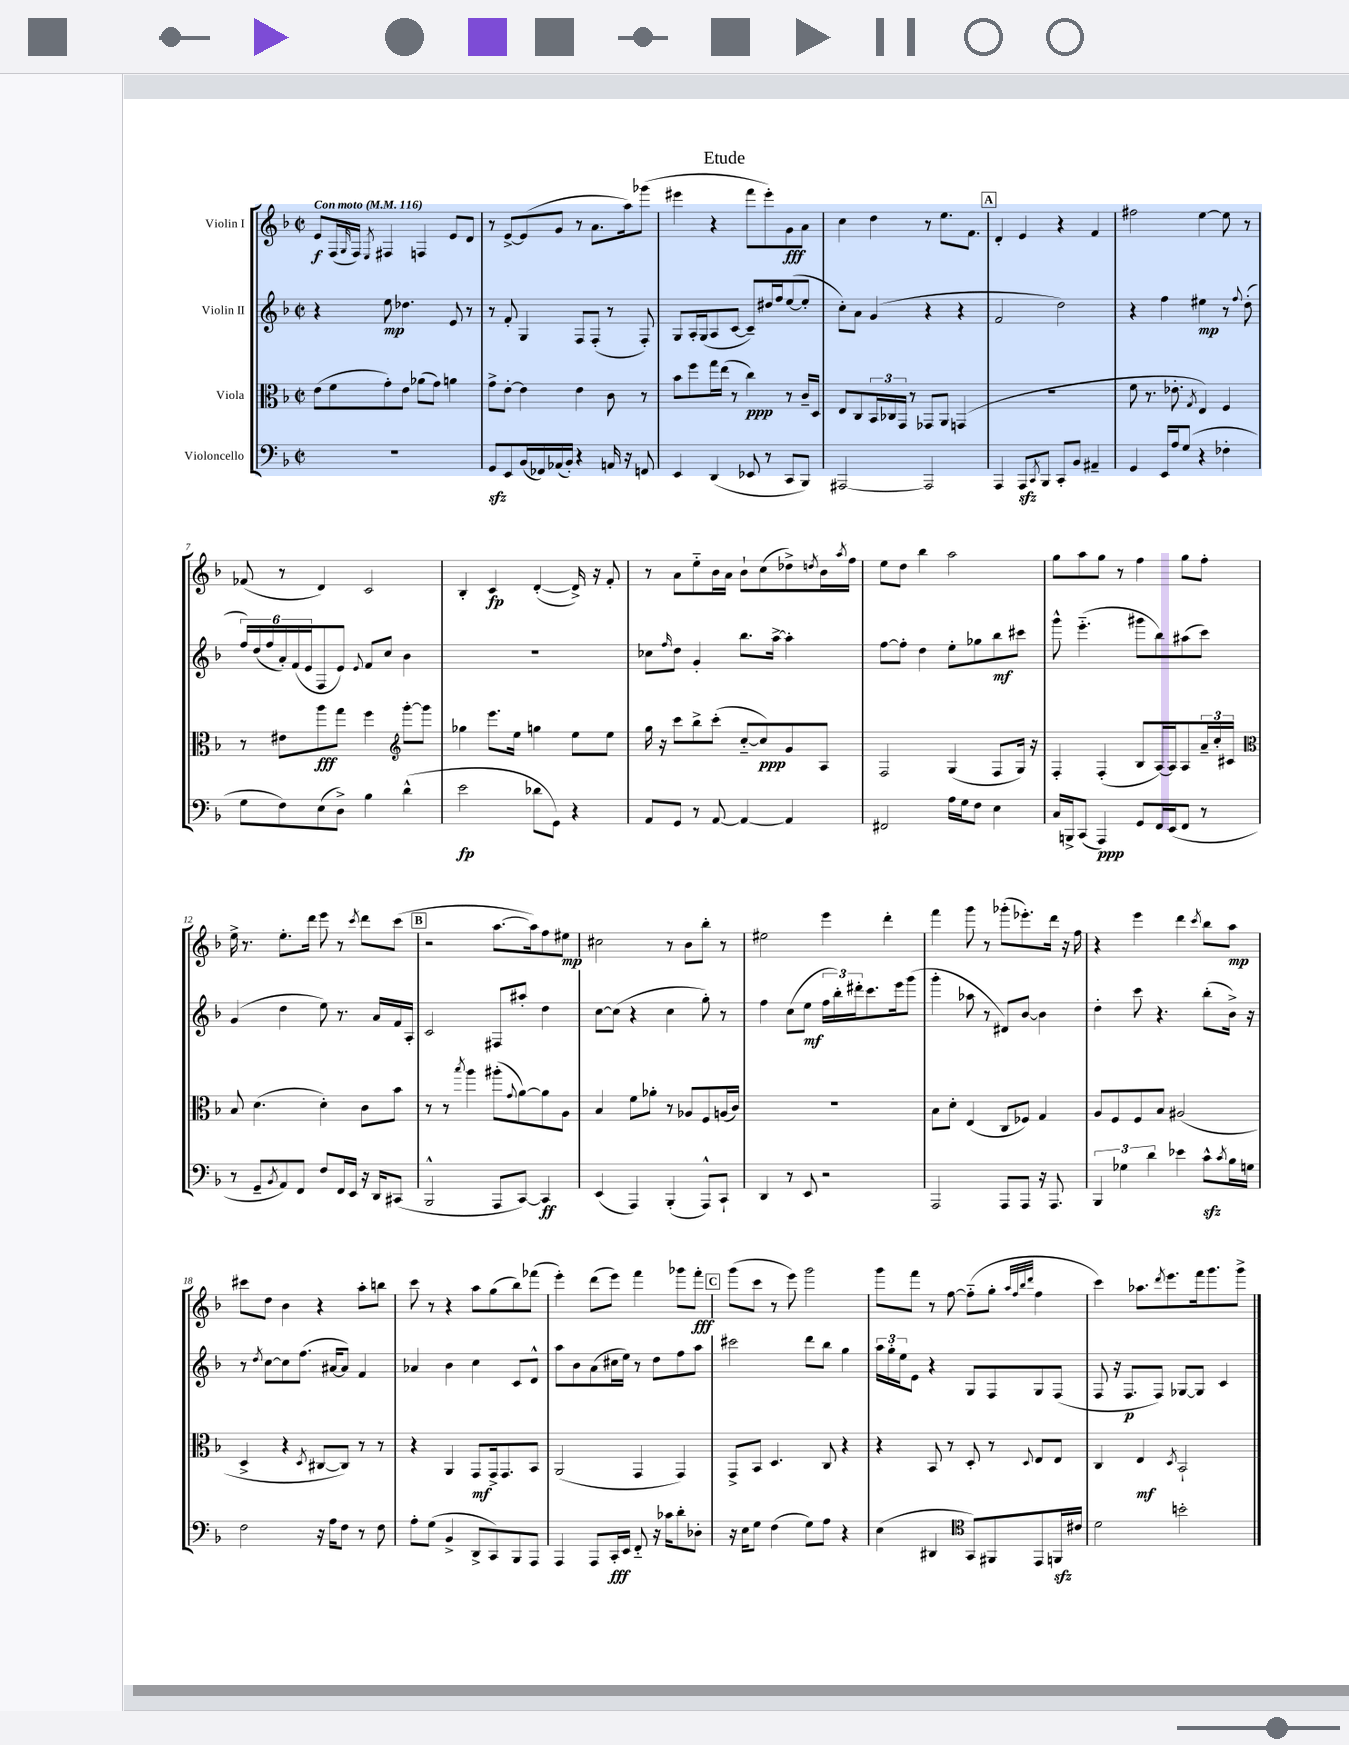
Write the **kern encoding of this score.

**kern	**kern	**kern	**kern
*staff4	*staff3	*staff2	*staff1
*clefF4	*clefC3	*clefG2	*clefG2
*k[b-]	*k[b-]	*k[b-]	*k[b-]
*M2/2	*M2/2	*M2/2	*M2/2
*met(c|)	*met(c|)	*met(c|)	*met(c|)
*MM116	*MM116	*MM116	*MM116
1r	(8e\L	4r	8e/L
.	8f\	.	(16F/L
.	.	.	16qqG/
.	.	.	16F/JJ)
.	.	.	8qE/
.	8g'\)	8ee\	4F#/
.	8e\J	4.dd-\	.
.	(8a-\L	.	4F/
.	8g\J)	.	.
.	4a\	8e/	8e/L
.	.	8r	8d/J
=	=	=	=
8GG/L	8g^\L	8r	8r
8EE/	[8e'\J	8f'/	[8e^/L
(16BB-/L	4e\]	4G/	(8e/]
16FF-/)	.	.	.
(16AA-/	.	.	8g/J
16BB-'/JJ)	.	.	.
4r	4e\	8F/L	8r
.	.	(8F'/J	8.a\L
16AA/	8c\	8r	.
16r	.	.	16aa\k)
8FF/	8r	8F'/)	(8ggg-\J
=	=	=	=
4EE/	8b-\L	8G/L	4eee#\
.	8ff\	16A'/L	.
.	.	(16G/J	.
(4DD/	16gg\L	8A/	4r
.	(16ee\JJ	.	.
.	8r	[8c/J	.
8EE-/	4cc\)	8c~/]L)	8fff\L
8r	.	16dd#/L	8eee#'\)
.	.	16ff/J	.
8CC/L	8r	([8ee/	8g\
8BBB-/J)	16c~/LL	8ee'/]J	8a\J
.	16D/JJ	.	.
=	=	=	=
[2AAA#/	8E/L	8cc'\L)	4cc\
.	8C/	8a\J	.
.	24BB-/L	(4g/	4dd\
.	24C-/	.	.
.	24GG/JJ	.	.
.	8r	.	.
2AAA#/]	8GG-/L	4r	8r
.	8AA/J	.	8.ee\L
.	(4GG/	4r	.
.	.	.	8.f\J
=	=	=	=
4AAA/	1r	2f/	4d'/
8AAA/L	.	.	4e/
8qCC/	.	.	.
8BBB-/J	.	.	.
8CC'/L	.	2dd\)	4r
8BB-/J	.	.	.
4AA#~/	.	.	4f/
=	=	=	=
4GG/	8f\	4r	2ff#\
.	8.r	.	.
16EE/LL	.	4ff\	.
16A/J	8.e-'\	.	.
(8G/J	.	.	.
.	8qG/	.	.
4r	4E/)	4ee#\	[4ee\
4F-'\	4F/	8r	8ee\]
.	.	8qqff/	.
.	.	(8dd'\	8r
=	=	=	=
8G\L	8r	24ff/LL)	(8f-/
.	.	(24dd/	.
.	.	24ff/	.
8F\)	8e#\L	24a'/)	8r
.	.	(24f/	.
.	.	24e/J	.
(8E\	8aa\	8F/	4d/)
8D^\J)	8gg\J	8e/J)	.
.	.	8qqe/	.
4B-\	4ff\	8f/L	2c/
.	.	8cc/J	.
*	*clefG2	*	*
(4d^^\	[8ggg'\L	4b-\	.
.	8ggg\]J	.	.
=	=	=	=
2e\	4gg-\	1r	4B-'/
.	8.eee\L	.	4c/
.	16ee\Jk	.	.
8d-\L	4gg\	.	([4d'/
8GG\J)	.	.	.
4r	8ee\L	.	16d^/])
.	.	.	16r
.	8ee\J	.	8f'/
=	=	=	=
8AA/L	16gg\	8cc-\L	8r
.	16r	.	.
.	.	16qqff/	.
8GG/J	8ccc\L	8dd\J	8a\L
8r	8bb-^\	4g'/	8ee'~\
[8AA/	(8ccc'\J	.	16b-\L
.	.	.	16a\JJ
4AA/_	[8cc'~/L	8.bb-\L	8b-`\L
.	8cc/])	.	(8cc\
.	.	[16aa^\Jk	.
4AA/]	8g/	4aa'\]	8dd-^\)
.	.	.	8qdd/
.	8A/J	.	16b-\L
.	.	.	8qaa/
.	.	.	16ff\JJ
=	=	=	=
2FF#/	2F/	[8ff\L	8ee\L
.	.	8ff'\]J	8dd\J
.	.	4dd\	4bb-\
16A\LL	(4G/	8ee'\L	2aa\
16G\J	.	.	.
8F\J	.	8gg-\	.
4E\	8F/L	8bb-\	.
.	16G/Jk)	8ccc#\J	.
.	16r	.	.
=	=	=	=
16C/LL	4F'/	8ggg^^\	8gg\L
16BBB^/J	.	.	.
(8CC/J	.	(4.eee'~\	8aa\
4AAA/)	(4F'/	.	8gg\J
.	.	.	8r
8GG/L	8B-/L	8ggg#\L	4ff\
16FF/L	[16A/L)	8bb-\)	.
(16EE/J	16A/]J	.	.
8FF/J	8A/	(8aa#\	8gg\L
8r	24a~/L	8ccc\J)	8ff'\J
.	24cc'/	.	.
.	24c#/JJ	.	.
=	=	=	=
*	*clefC3	*	*
8r	8B-/	(4g/	16ee^\
.	.	.	8.r
8GG~/L	(4.d\	.	.
8qBB-/	.	.	.
8AA/)	.	4dd\	8.ee'\L
8FF/J	.	.	.
.	.	.	16ddd\Jk
8F/L	4d'\)	8ee\)	8eee\
16FF/L	.	8.r	8r
16EE/JJ	.	.	.
.	.	.	8qccc/
16r	8c\L	.	8ddd\L
16DD/LK	.	16a/LL	.
(8CC#/J	8b-\J	16f/	(8ccc\J
.	.	16A'/JJ	.
=	=	=	=
2BBB-^^/	8r	2c/	2r
.	8r	.	.
.	8qbb-/	.	.
.	4aa\	.	.
8AAA/L	(8aa#'\L	8F#/L	[8.aa\L
.	8qqg/	.	.
[8CC/J)	[8a\)	8aa#'/J	.
.	.	.	16aa\]k)
4CC/]	8a\]	4dd\	8ff\
.	8A\J	.	8ee#\J
=	=	=	=
(4EE/	4B-/	[8cc\L	2cc#\
.	.	(8cc\]J	.
4AAA/)	8f\L	4r	.
.	8a-'\J	.	.
(4BBB-'/	8r	4cc\	8r
.	8A-/L	.	8b-\L
8AAA^^/L)	8F/	8gg'\)	8bb-'\J
8CC`/J	(16A/L	8r	8r
.	16c/JJ)	.	.
=	=	=	=
4DD/	1r	4ff\	2ee#\
8r	.	(8cc\L	.
8EE/	.	8ee\J	.
2r	.	24ff\LL	4eee\
.	.	24bb-'\)	.
.	.	24ddd#'\J	.
.	.	8.ccc\	.
.	.	.	4ddd'\
.	.	16eee\k	.
.	.	(8ggg\J	.
=	=	=	=
2AAA/	8B-\L	4ggg'\	4fff\
.	8d'\J	.	.
.	(4E/	8aa-\	8ggg\
.	.	8r	8r
8AAA/L	8C/L	8d#/L)	(8ggg-'\L
8AAA/J	8F-/J)	[8b-/J	8.eee-'\)
16r	4G/	4b-\]	.
8.AAA/	.	.	16ddd\Jk
.	.	.	16r
.	.	.	16ff\
=	=	=	=
6BBB-/	8A/L	4dd'\	4r
.	8F/	.	.
6G-\	.	.	.
.	8F/	8ccc\	4eee\
6d\	.	.	.
.	8B-/J	4.r	.
4e-\	(2A#/	.	4ddd\
.	.	.	8qccc/
8c^^\L	.	(8bb-'\L	8bb-\L
8qc/	.	.	.
16B-\L	.	16b-^\Jk)	8aa\J
16G\JJ	.	16r	.
=	=	=	=
2F\	4D^/	8r	8ccc#\L
.	.	8qdd/	.
.	.	[8cc\L	8dd\J
.	4r	8cc\]	4b-\
.	.	(8.ff\J	.
.	8qD/	.	.
16r	[8C#/L	.	4r
16A\LK	.	[16a#/LK	.
8F\J	8C#/]J)	8a#/]J)	.
8r	8r	4f/	8aa'\L
8F\	8r	.	8bb\J
=	=	=	=
8A'\L	4r	4a-/	8ccc\
(8G\J	.	.	8r
4BB-^/	4AA/	4b-\	4r
8DD^/L	8GG/L	4cc\	8aa\L
8CC/)	16GG^/k	.	(8gg\
.	8.GG/	.	.
8BBB-/	.	8c/L	8bb-\)
8AAA/J	8BB-/J	8d^^/J	(8fff-\J
=	=	=	=
4AAA/	(2AA/	8aa\L	4eee'\)
.	.	8b-\	.
8AAA/L	.	(8a\	(8ddd\L
16CC'/L	.	16cc#\L	8eee\J)
16EE/JJ	.	16ee\JJ)	.
8FF'~/	4GG/	8r	4fff\
16r	.	8dd\L	.
16c-\LK	.	.	.
8d'\	4GG/)	8ff\	8ggg-\L
8D-'\J	.	8aa\J	8fff'\J
=	=	=	=
16r	8GG^/L	2ccc#\	(8ggg\L
16E\LK	.	.	.
8G\J	8BB-/J	.	8ccc\J
(4F\	4.D/	.	8r
.	.	.	8eee\)
8G\L)	.	8ddd\L	2ggg\
8A\J	8C/	8bb-\J	.
4r	4r	4gg\	.
=	=	=	=
(4E\	4r	24aa\LL	8ggg\L
.	.	24gg'\	.
.	.	24ee\J	.
.	.	8e\J	8fff\J
4DD#/	8BB-/	4r	8r
.	8r	.	[8ff\
*clefC4	*	*	*
8GG/L)	8D'/	8G/L	(8ff'~\]L
8FF#/	8r	8F/	8gg'\J
.	.	.	32qqaa/LLL
.	.	.	32qqff/
.	.	.	32qqbb-/
.	8qqD/	.	32qqddd/JJJ
8EE/	8E/L	8G/	4ff\
16FF/L	8E/J	(8F/J	.
16c#/JJ	.	.	.
=	=	=	=
2d\	4C/	8F/	4ccc\)
.	.	16r	.
.	.	8.F/L	.
.	4E/	.	8.aa-\L
.	.	8F/J)	.
.	.	.	8qddd/
.	.	.	8.eee\
.	8qD/	.	.
2b'\	2BB-`/	[8G-/L	.
.	.	8G-/]J	16fff\k
.	.	.	8.ggg\
.	.	4c/	.
.	.	.	8ggg^\J
==	==	==	==
*-	*-	*-	*-
